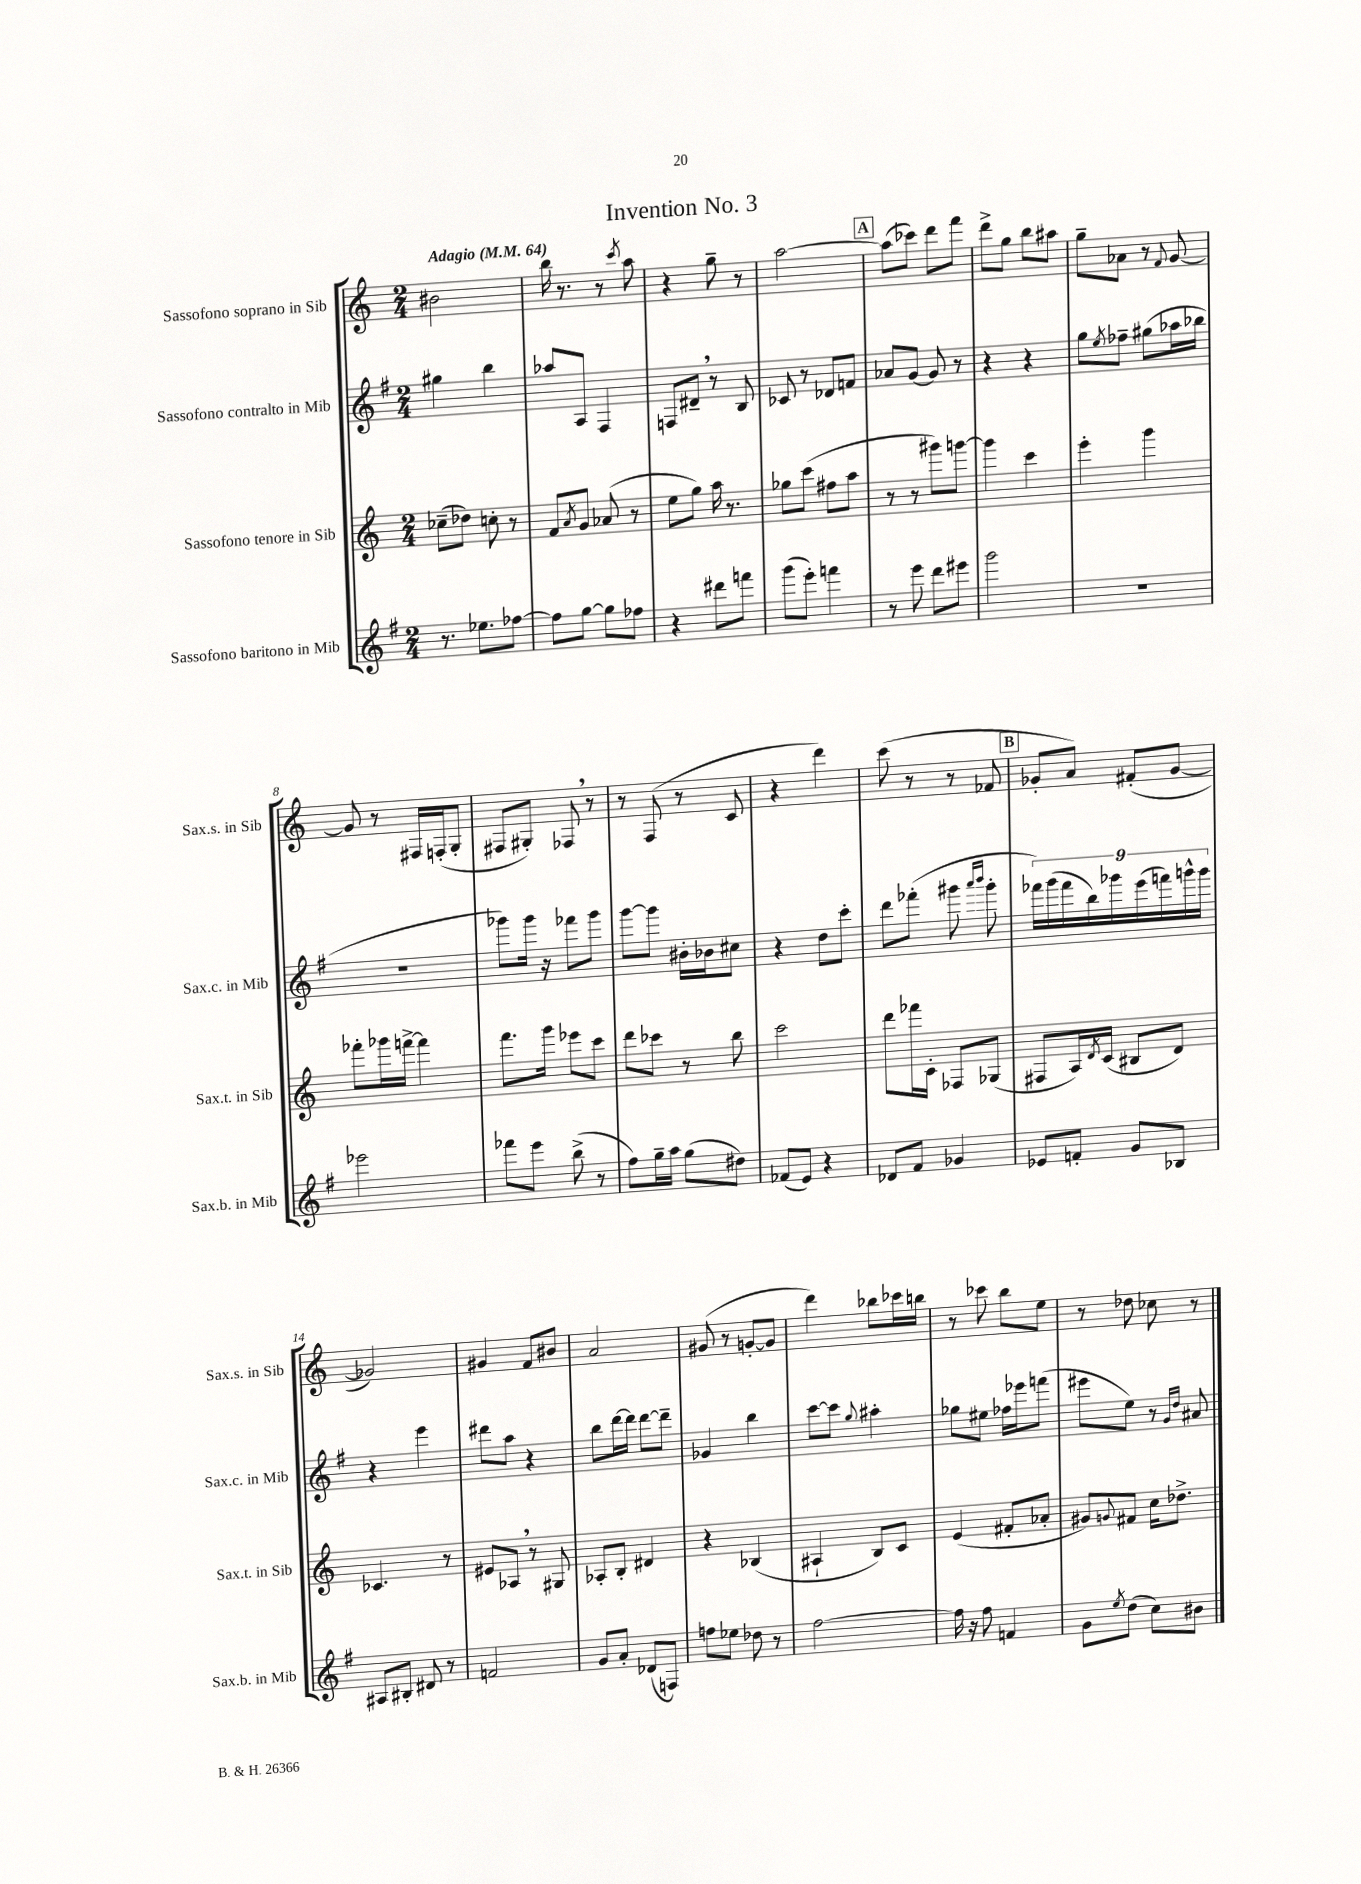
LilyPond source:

\header { title = "Invention No. 3" }
<<
\new StaffGroup <<
\new Staff = "s0" \with { instrumentName = "Sassofono soprano in Sib" shortInstrumentName = "Sax.s. in Sib" } {
    \clef treble \key c \major \numericTimeSignature \time 2/4 \tempo "Adagio" 4 = 64
    bis'2 |
    b''16 r8. r8 \acciaccatura { c'''8 } a''8 |
    r4 g''8-- r8 |
    a''2~ |
    \mark \markup { \box "A" } a''8( ces'''8) d'''8 f'''8 |
    d'''8-> g''8 b''8 ais''8 |
    g''8-- aes'8 r8 \appoggiatura { f'8 } g'8~ |
    g'8 r8 fis16 f16-.( g8-. |
    fis8 gis8-.) fes8 \breathe r8 |
    r8 f8( r8 c'8 |
    r4 d'''4) |
    c'''8( r8 r8 fes'8 |
    \mark \markup { \box "B" } ges'8-. a'8) fis'8-.( ges'8~ |
    ges'2) |
    gis'4 f'8 bis'8 |
    a'2 |
    gis'8( r8 g'8~-. g'8 |
    d'''4) bes''8 ces'''16 b''16 |
    r8 ces'''8 b''8 e''8 |
    r8 des''8 ces''8 r8 \bar "|." |
}
\new Staff = "s1" \with { instrumentName = "Sassofono contralto in Mib" shortInstrumentName = "Sax.c. in Mib" } {
    \clef treble \key g \major \numericTimeSignature \time 2/4
    gis''4 b''4 |
    aes''8 a8 fis4 |
    f8 dis'8-- \breathe r8 b8 |
    ces'8 r8 des'8 f'8 |
    \mark \markup { \box "A" } aes'8 g'8~ g'8 r8 |
    r4 r4 |
    g''8 \acciaccatura { e''8 } fes''8-- gis''8( aes''16 bes''16 |
    r2 |
    ges'''8) ges'''16 r16 fes'''8 ges'''8 |
    g'''8~ g'''8 bis'16-. bes'16 cis''8 |
    r4 d''8 c'''8-. |
    d'''8 fes'''8-.( gis'''8 \grace { a'''16 b'''16 } gis'''8-. |
    \mark \markup { \box "B" } \tuplet 9/8 { fes'''16) g'''16( fes'''16 b''16) ges'''16 e'''16( f'''16) g'''16-^ g'''16 } |
    r4 e'''4 |
    dis'''8 a''8 r4 |
    b''8 d'''16~ d'''16 d'''8~ d'''8-- |
    ges'4 b''4 |
    c'''8~ c'''8 \appoggiatura { g''8 } ais''4-. |
    ges''8 eis''8 fes''16 ees'''16 f'''8( |
    eis'''8 e''8) r8 \grace { g'16 d''16 } ais'8 \bar "|." |
}
\new Staff = "s2" \with { instrumentName = "Sassofono tenore in Sib" shortInstrumentName = "Sax.t. in Sib" } {
    \clef treble \key c \major \numericTimeSignature \time 2/4
    ces''8--( des''8) c''8-. r8 |
    f'8 \acciaccatura { a'8 } g'8 aes'8( r8 |
    e''8 g''8) a''16 r8. |
    ges''8 c'''8( fis''8 a''8 |
    \mark \markup { \box "A" } r8 r8 gis'''8) g'''8~ |
    g'''4 c'''4 |
    e'''4-. g'''4 |
    fes'''8-. ges'''16 f'''16~-> f'''4 |
    f'''8. g'''16 ees'''8 c'''8 |
    d'''8 ces'''8 r8 b''8 |
    c'''2 |
    d'''8 fes'''16 c'16-. fes8 ges8( |
    \mark \markup { \box "B" } fis8 a16) \acciaccatura { d'8 } c'16( bis8 d'8) |
    ces'4. r8 |
    eis'8 aes8 \breathe r8 gis8 |
    aes8-. b8-. dis'4 |
    r4 bes4( |
    ais4-! b8) c'8 |
    e'4( fis'8-. aes'8-. |
    gis'8) \appoggiatura { g'8 } fis'8 c''16 des''8.-> \bar "|." |
}
\new Staff = "s3" \with { instrumentName = "Sassofono baritono in Mib" shortInstrumentName = "Sax.b. in Mib" } {
    \clef treble \key g \major \numericTimeSignature \time 2/4
    r8. ees''8. fes''8~ |
    fes''8 g''8~ g''8 fes''8 |
    r4 dis'''8 f'''8 |
    g'''8( e'''8-.) f'''4 |
    \mark \markup { \box "A" } r8 e'''8 d'''8 eis'''8 |
    g'''2 |
    r2 |
    ees'''2 |
    fes'''8 e'''8 b''8->( r8 |
    fis''8) g''16-- a''16 g''8( dis''8) |
    fes'8( e'8) r4 |
    des'8 fis'8 ges'4 |
    \mark \markup { \box "B" } ees'8 f'8-. g'8 bes8 |
    ais8 bis8-. dis'8 r8 |
    f'2 |
    g'8 a'8-. des'8( f8) |
    f''8 ees''8 des''8 r8 |
    fis''2~ |
    fis''16 r16 fis''8 f'4 |
    g'8 \acciaccatura { e''8 } d''8( c''8) bis'8 \bar "|." |
}
>>
>>
